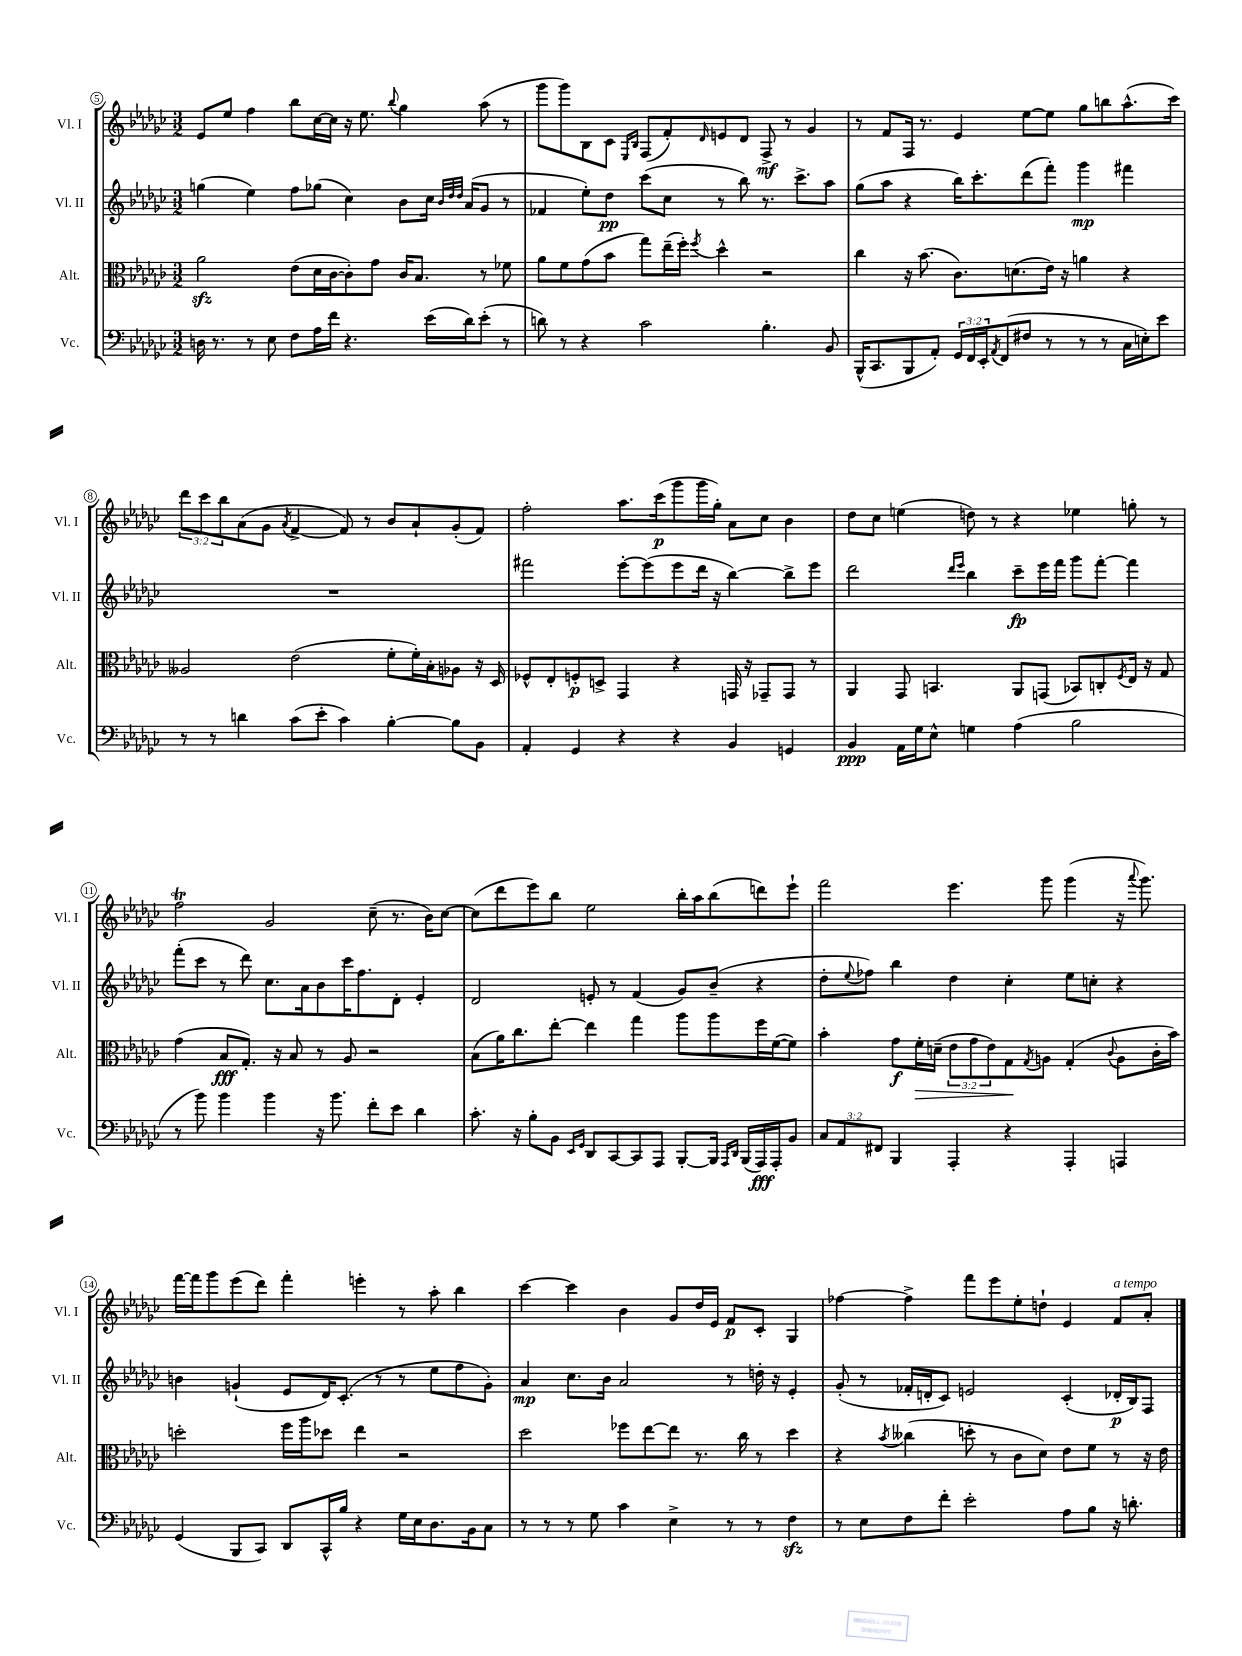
<<
\new StaffGroup <<
\new Staff = "s0" \with { instrumentName = "Vl. I" shortInstrumentName = "Vl. I" } {
    \clef treble \key ges \major \numericTimeSignature \time 3/2 \override Staff.TupletNumber.text = #tuplet-number::calc-fraction-text
    ees'8 ees''8 f''4 bes''8 ces''16~ ces''16 r16 ees''8. \appoggiatura { bes''8 } ges''4 aes''8( r8 |
    ges'''8 ges'''8) bes8 ces'8 \grace { ees16 bes16 } f8( f'8-.) \grace { des'16 } e'8 des'8 f8->\mf r8 ges'4 |
    r8 f'8 f16 r8. ees'4 ees''8~ ees''8 ges''8 b''8 aes''8.-^( ces'''16) |
    \tuplet 3/2 { des'''8 ces'''8 bes''8 } aes'8( ges'8 \acciaccatura { aes'8 } f'4~-> f'8) r8 bes'8 aes'8-! ges'8-.( f'8) |
    f''2-. aes''8. ces'''16\p( ges'''8 ges'''16 ges''16-.) aes'8 ces''8 bes'4 |
    des''8 ces''8 e''4( d''8) r8 r4 ees''4 g''8-. r8 |
    f''2\trill ges'2 ces''8--( r8. bes'16) ces''8~ |
    ces''8( des'''8 ees'''8) bes''8 ees''2 bes''16-. aes''16 bes''8( d'''8) ees'''8-! |
    f'''2 ees'''4. ges'''8 ges'''4( r16 \appoggiatura { aes'''8 } ges'''8.) |
    f'''16~ f'''16 ges'''8 ees'''8( des'''8) f'''4-. e'''4-. r8 aes''8-. bes''4 |
    ces'''4~ ces'''4 bes'4 ges'8 des''16 ees'16 f'8\p ces'8-. ges4 |
    fes''4~ fes''4-> f'''8 ees'''8 ees''8-. d''8-! ees'4 f'8^\markup { \italic "a tempo" } aes'8-. \bar "|." |
}
\new Staff = "s1" \with { instrumentName = "Vl. II" shortInstrumentName = "Vl. II" } {
    \clef treble \key ges \major \numericTimeSignature \time 3/2
    g''4( ees''4) f''8 ges''8( ces''4) bes'8 ces''16 \grace { bes'32 des''32 des''32 } aes'16( ges'8 r8 |
    fes'4 ees''8-.) des''8\pp ces'''8( ces''8 r8 bes''8) r8. ces'''8.-> aes''8 |
    ges''8( aes''8 r4 bes''16) ces'''8.-. des'''8( f'''8-.) ges'''4\mp fis'''4 |
    R1. |
    fis'''2 ees'''8~-. ees'''8( ees'''8 des'''16 r16 bes''4~) bes''8-> ees'''8 |
    des'''2 \grace { des'''16 ees'''16 } bes''4 ces'''8--\fp ees'''16 f'''16 ges'''8 f'''8~-. f'''4 |
    f'''8-.( ces'''8 r8 des'''8) ces''8. aes'16 bes'8 ces'''16 f''8. des'8-. ees'4-. |
    des'2 e'8-. r8 f'4( ges'8) bes'8--( r4 |
    des''8-. \appoggiatura { ees''8 } fes''8) bes''4 des''4 ces''4-. ees''8 c''8-. r4 |
    b'4 g'4-!( ees'8 des'16) ces'8.-.( r8 r8 ees''8 f''8 g'8-.) |
    aes'4\mp ces''8. bes'16 aes'2 r8 d''16-. r16 ees'4-. |
    ges'8-.( r8 fes'16-. d'16-. ces'8) e'2 ces'4-.( des'16-.\p bes16) f8 \bar "|." |
}
\new Staff = "s2" \with { instrumentName = "Alt." shortInstrumentName = "Alt." } {
    \clef alto \key ges \major \numericTimeSignature \time 3/2 \override Staff.TupletNumber.text = #tuplet-number::calc-fraction-text
    aes'2\sfz ees'8( des'16 ces'16~ ces'8-.) ges'8 ces'16 bes8. r8 fes'8 |
    aes'8 f'8 ges'8( bes'8 ges''8) ees''16--( f''16-.) \acciaccatura { f''8 } des''4-^ r2 |
    ces''4 r16 bes'8.( ces'8.) d'8.( ees'16) r16 a'4 r4 |
    aeses2 ees'2( f'8-. f'16-.) bes16-. aes8 r16 des16 |
    fes8-^ ees8-. f8-.\p d8-> ges,4 r4 g,16 r16 ges,8-- ges,8 r8 |
    aes,4 ges,8 b,4. aes,8 g,8( bes,8) c8-. \acciaccatura { f8 } ees16 r16 ges8 |
    ges'4( bes8\fff ges8.-.) r16 bes8 r8 aes8 r2 |
    bes8( aes'16) ces''8. ees''8~-. ees''4 ges''4 aes''8 aes''8 f''16 f'16~( f'8) |
    bes'4-. ges'8\f f'16-.\> d'16--( \tuplet 3/2 { ees'8 ges'8 ees'8) } ges8\! \acciaccatura { ges8 } a8 ges4-.( \appoggiatura { ces'8 } a8 ces'16-. bes'16) |
    d''2-. f''16 aes''16 des''8 ees''4 r2 |
    des''2 fes''8 ees''8~ ees''8 r8. ces''16 r8 des''4 |
    r4 \acciaccatura { bes'8 } ceses''4( d''8-. r8 ces'8 des'8) ees'8 f'8 r8 r16 ees'16 \bar "|." |
}
\new Staff = "s3" \with { instrumentName = "Vc." shortInstrumentName = "Vc." } {
    \clef bass \key ges \major \numericTimeSignature \time 3/2 \override Staff.TupletNumber.text = #tuplet-number::calc-fraction-text
    d16 r8. r8 ees8 f8 aes16 f'16 r4. ees'16( des'16) ees'8-.( r8 |
    d'8) r8 r4 ces'2 bes4.-. bes,8 |
    bes,,16-^( ces,8. bes,,8 aes,8-.) \tuplet 3/2 { ges,16 f,16 ees,16-. } \acciaccatura { aes,8 } f,8( fis8 r8 r8 r8 ces16 e16-.) ees'8 |
    r8 r8 d'4 ces'8( ees'8-. ces'4) bes4~-. bes8 bes,8 |
    aes,4-. ges,4 r4 r4 bes,4 g,4 |
    bes,4\ppp aes,16 ges16 ees8-^ g4 aes4( bes2 |
    r8 bes'8) bes'4 bes'4 r16 bes'8. f'8-. ees'8 des'4 |
    ces'8.-. r16 bes8-. bes,8 \grace { ees,16 ges,16 } des,8 ces,8~ ces,8 aes,,8 bes,,8~-. bes,,16 \grace { aes,,16 des,16 } bes,,16( aes,,16\fff) aes,,16-. bes,8 |
    \tuplet 3/2 { ces8 aes,8 fis,8 } bes,,4 aes,,4-. r4 aes,,4-. a,,4 |
    ges,4( bes,,8 ces,8) des,8 ces,16-^ bes16 r4 ges16 ees16 des8. bes,16 ces8 |
    r8 r8 r8 ges8 ces'4 ees4-> r8 r8 f4\sfz |
    r8 ees8 f8 f'8-. ees'2-. aes8 bes8 r16 d'8.-. \bar "|." |
}
>>
>>
\layout { \context { \Score currentBarNumber = #5 \override BarNumber.stencil = #(make-stencil-circler 0.1 0.3 ly:text-interface::print) } }
